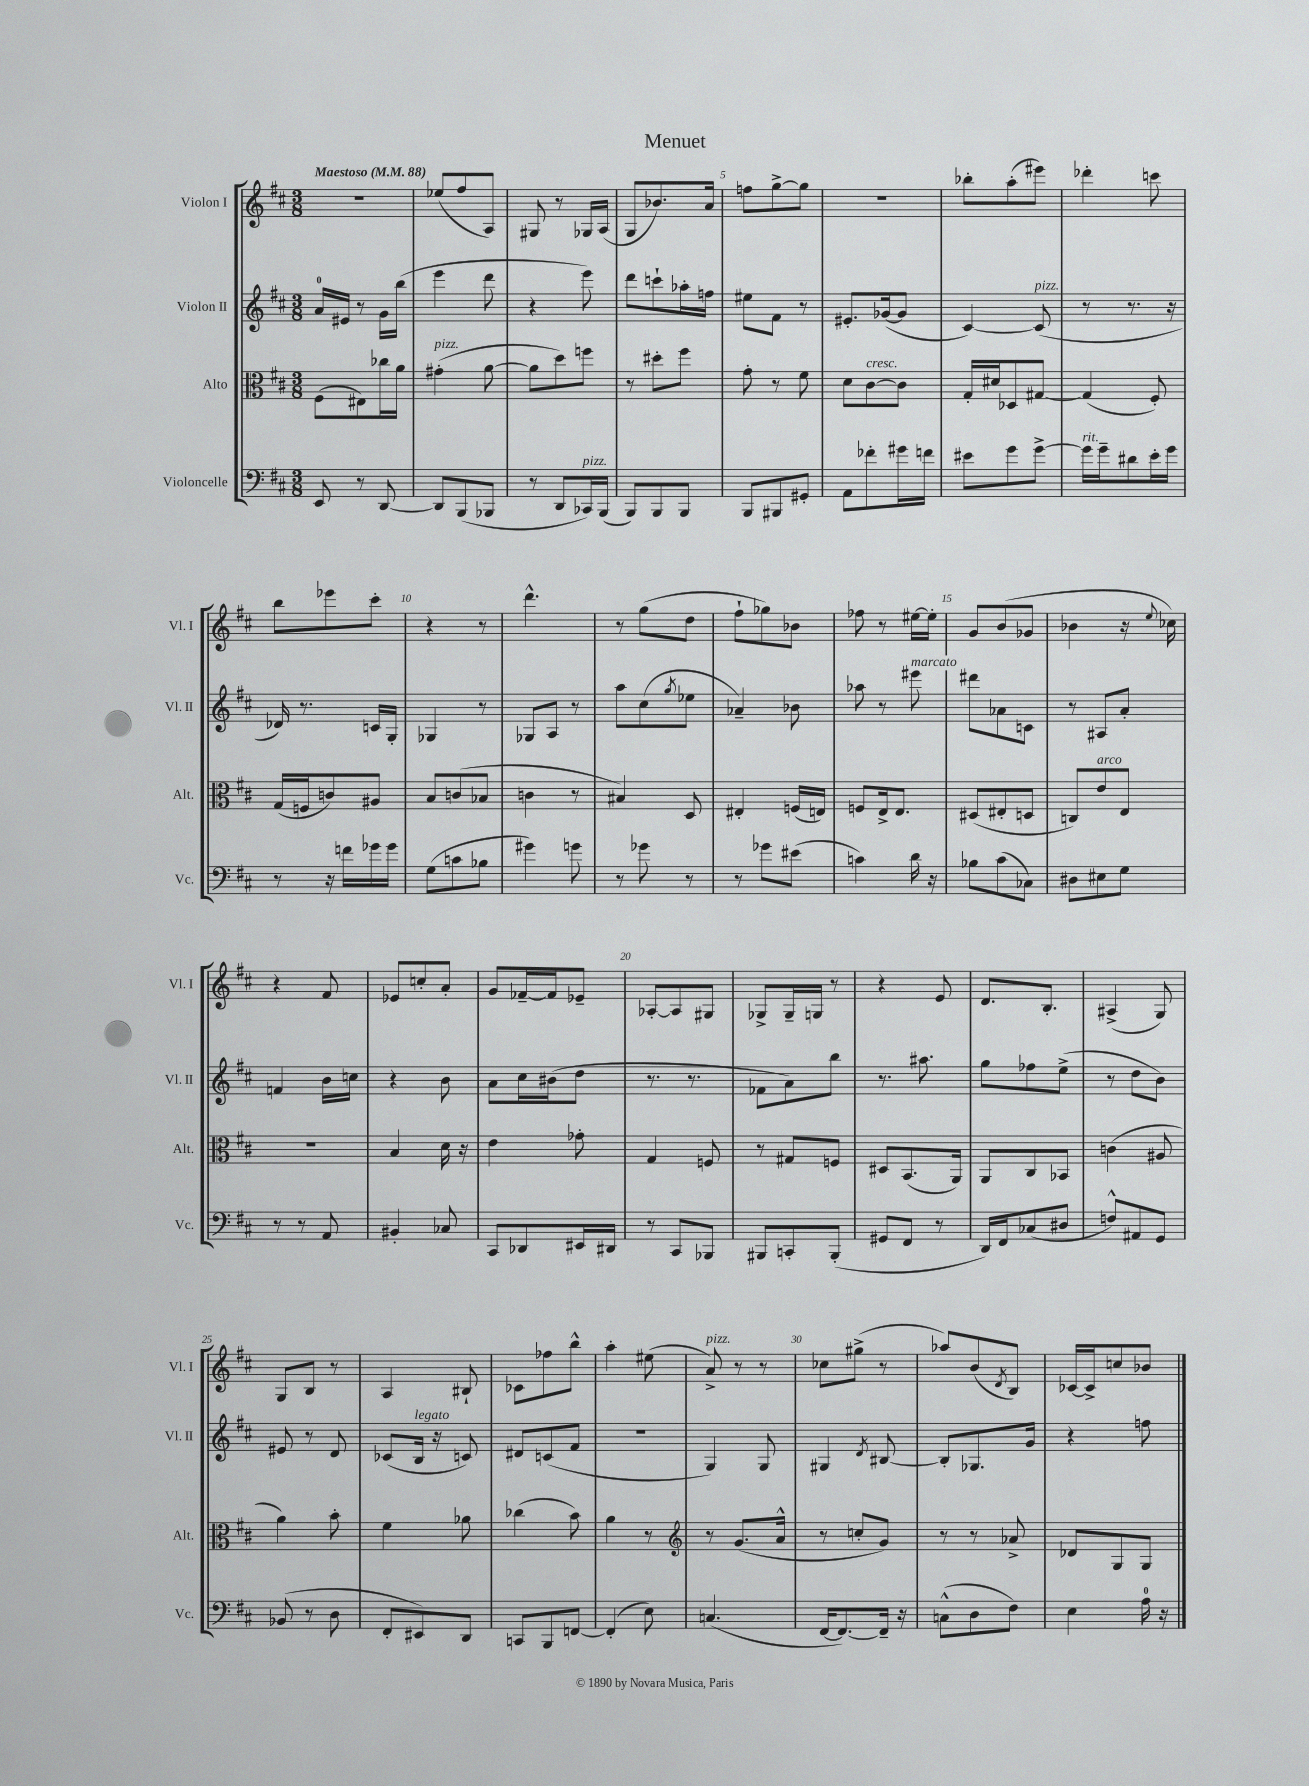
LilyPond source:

\header { title = "Menuet" }
<<
\new StaffGroup <<
\new Staff = "s0" \with { instrumentName = "Violon I" shortInstrumentName = "Vl. I" } {
    \clef treble \key d \major \numericTimeSignature \time 3/8 \tempo "Maestoso" 4 = 88
    R4. |
    ees''8( fis''8 a8) |
    gis8 r8 ges16 a16( |
    g8 bes'8.) a'16 |
    f''8 g''8~-> g''8 |
    R4. |
    bes''8-. a''8-.( eis'''8) |
    des'''4-. c'''8 |
    b''8 ees'''8 cis'''8-. |
    r4 r8 |
    d'''4.-^ |
    r8 g''8( d''8 |
    fis''8-! ges''8) bes'8 |
    fes''8 r8 eis''16~ eis''16-. |
    g'8 b'8( ges'8 |
    bes'4 r16 \appoggiatura { e''8 } ces''16) |
    r4 fis'8 |
    ees'8 c''8-. a'8-. |
    g'8 fes'16~-- fes'16 ees'8-- |
    aes8~-. aes8 gis8 |
    ges8-> ges16-- g16 r8 |
    r4 e'8 |
    d'8. b8.-. |
    ais4->( g8) |
    g8 b8 r8 |
    a4 bis8-! |
    ces'8 fes''8 b''8-^ |
    a''4-. eis''8( |
    a'8->^\markup { \italic "pizz." }) r8 r8 |
    ces''8 gis''8->( r8 |
    aes''8) b'8( \acciaccatura { d'8 } b8) |
    ces'16~ ces'16-> c''8 bes'8 \bar "|." |
}
\new Staff = "s1" \with { instrumentName = "Violon II" shortInstrumentName = "Vl. II" } {
    \clef treble \key d \major \numericTimeSignature \time 3/8
    a'16-0 eis'16 r8 g'16 b''16( |
    e'''4 d'''8 |
    r4 e'''8) |
    d'''8 c'''8-! aes''16-. f''16 |
    eis''8 fis'8 r8 |
    eis'8.-. ges'16~( ges'8 |
    cis'4~) cis'8^\markup { \italic "pizz." }( |
    r8 r8. r16 |
    des'16) r8. c'16 g16-. |
    ges4 r8 |
    ges8 a8 r8 |
    a''8 cis''8( \acciaccatura { g''8 } ees''8 |
    aes'4--) bes'8 |
    aes''8 r8 eis'''8^\markup { \italic "marcato" } |
    dis'''8 aes'8 c'8 |
    r8 ais8 a'8-. |
    f'4 b'16 c''16 |
    r4 b'8 |
    a'8 cis''16 bis'16( d''8 |
    r8. r8. |
    fes'8 a'8) b''8 |
    r8. ais''8. |
    g''8 fes''8 e''8->( |
    r8 d''8 b'8) |
    eis'8 r8 d'8 |
    ces'8( b16^\markup { \italic "legato" } r16 c'8) |
    dis'8 c'8( fis'8 |
    R4. |
    g4) g8 |
    gis4 \acciaccatura { d'8 } bis8~ |
    bis8-. ges8. g'16 |
    r4 f''8 \bar "|." |
}
\new Staff = "s2" \with { instrumentName = "Alto" shortInstrumentName = "Alt." } {
    \clef alto \key d \major \numericTimeSignature \time 3/8
    fis8( eis8) ces''16 a'16 |
    gis'4-.^\markup { \italic "pizz." }( a'8~ |
    a'8 d''8) f''8 |
    r8 dis''8-. fis''8 |
    g'8-. r8 fis'8 |
    d'8 cis'8~^\markup { \italic "cresc." } cis'8 |
    g16-. dis'16 des8 gis8~ |
    gis4( fis8-.) |
    g16( f16 c'8) ais8 |
    b8 c'8( bes8 |
    c'4 r8 |
    bis4) d8 |
    eis4-. f16( e16) |
    f8 e16-> e8. |
    dis8( eis8-. d8 |
    c8) e'8^\markup { \italic "arco" } e8 |
    R4. |
    b4 d'16 r16 |
    e'4 ges'8-. |
    g4 f8 |
    r8 gis8 f8 |
    dis8 b,8.( a,16) |
    a,8 cis8 bes,8 |
    c'4( ais8 |
    a'4) b'8-. |
    fis'4 aes'8 |
    ces''4( b'8) |
    a'4 r8 |
    \clef treble r8 g'8.( a'16-^ |
    r8 c''8-. g'8) |
    r8 r8 aes'8-> |
    des'8 g8 g8 \bar "|." |
}
\new Staff = "s3" \with { instrumentName = "Violoncelle" shortInstrumentName = "Vc." } {
    \clef bass \key d \major \numericTimeSignature \time 3/8
    e,8 r8 d,8~ |
    d,8 b,,8( bes,,8 |
    r8 d,8 ces,16^\markup { \italic "pizz." }) b,,16( |
    b,,8) b,,8 b,,8 |
    b,,8 bis,,8 gis,8-. |
    a,8 fes'8-. gis'16 f'16 |
    eis'8 g'8 g'8~-> |
    g'16^\markup { \italic "rit." } g'16-- dis'8 e'16-. g'16 |
    r8 r16 f'16 ges'16 ges'16 |
    g8( c'8 bes8 |
    gis'4) g'8 |
    r8 ges'8 r8 |
    r8 ges'8 eis'8( |
    c'4) d'16 r16 |
    bes8 cis'8( ces8) |
    dis8 eis8 g8 |
    r8 r8 a,8 |
    bis,4-. ces8 |
    cis,8 des,8 eis,16 dis,16 |
    r8 cis,8 bes,,8 |
    bis,,8 c,8-. bis,,8-.( |
    gis,8 fis,8 r8 |
    d,16) fis,16 ces8( dis8 |
    f8-^) ais,8 g,8 |
    bes,8( r8 d8 |
    fis,8-. eis,8) d,8 |
    c,8 b,,8 f,8~ |
    f,4-.( e8) |
    c4.( |
    fis,16~ fis,8.~) fis,16-- r16 |
    c8-^( d8 fis8) |
    e4 a16-0 r16 \bar "|." |
}
>>
>>
\layout { \context { \Score \override BarNumber.break-visibility = ##(#f #t #t) barNumberVisibility = #(every-nth-bar-number-visible 5) } }
